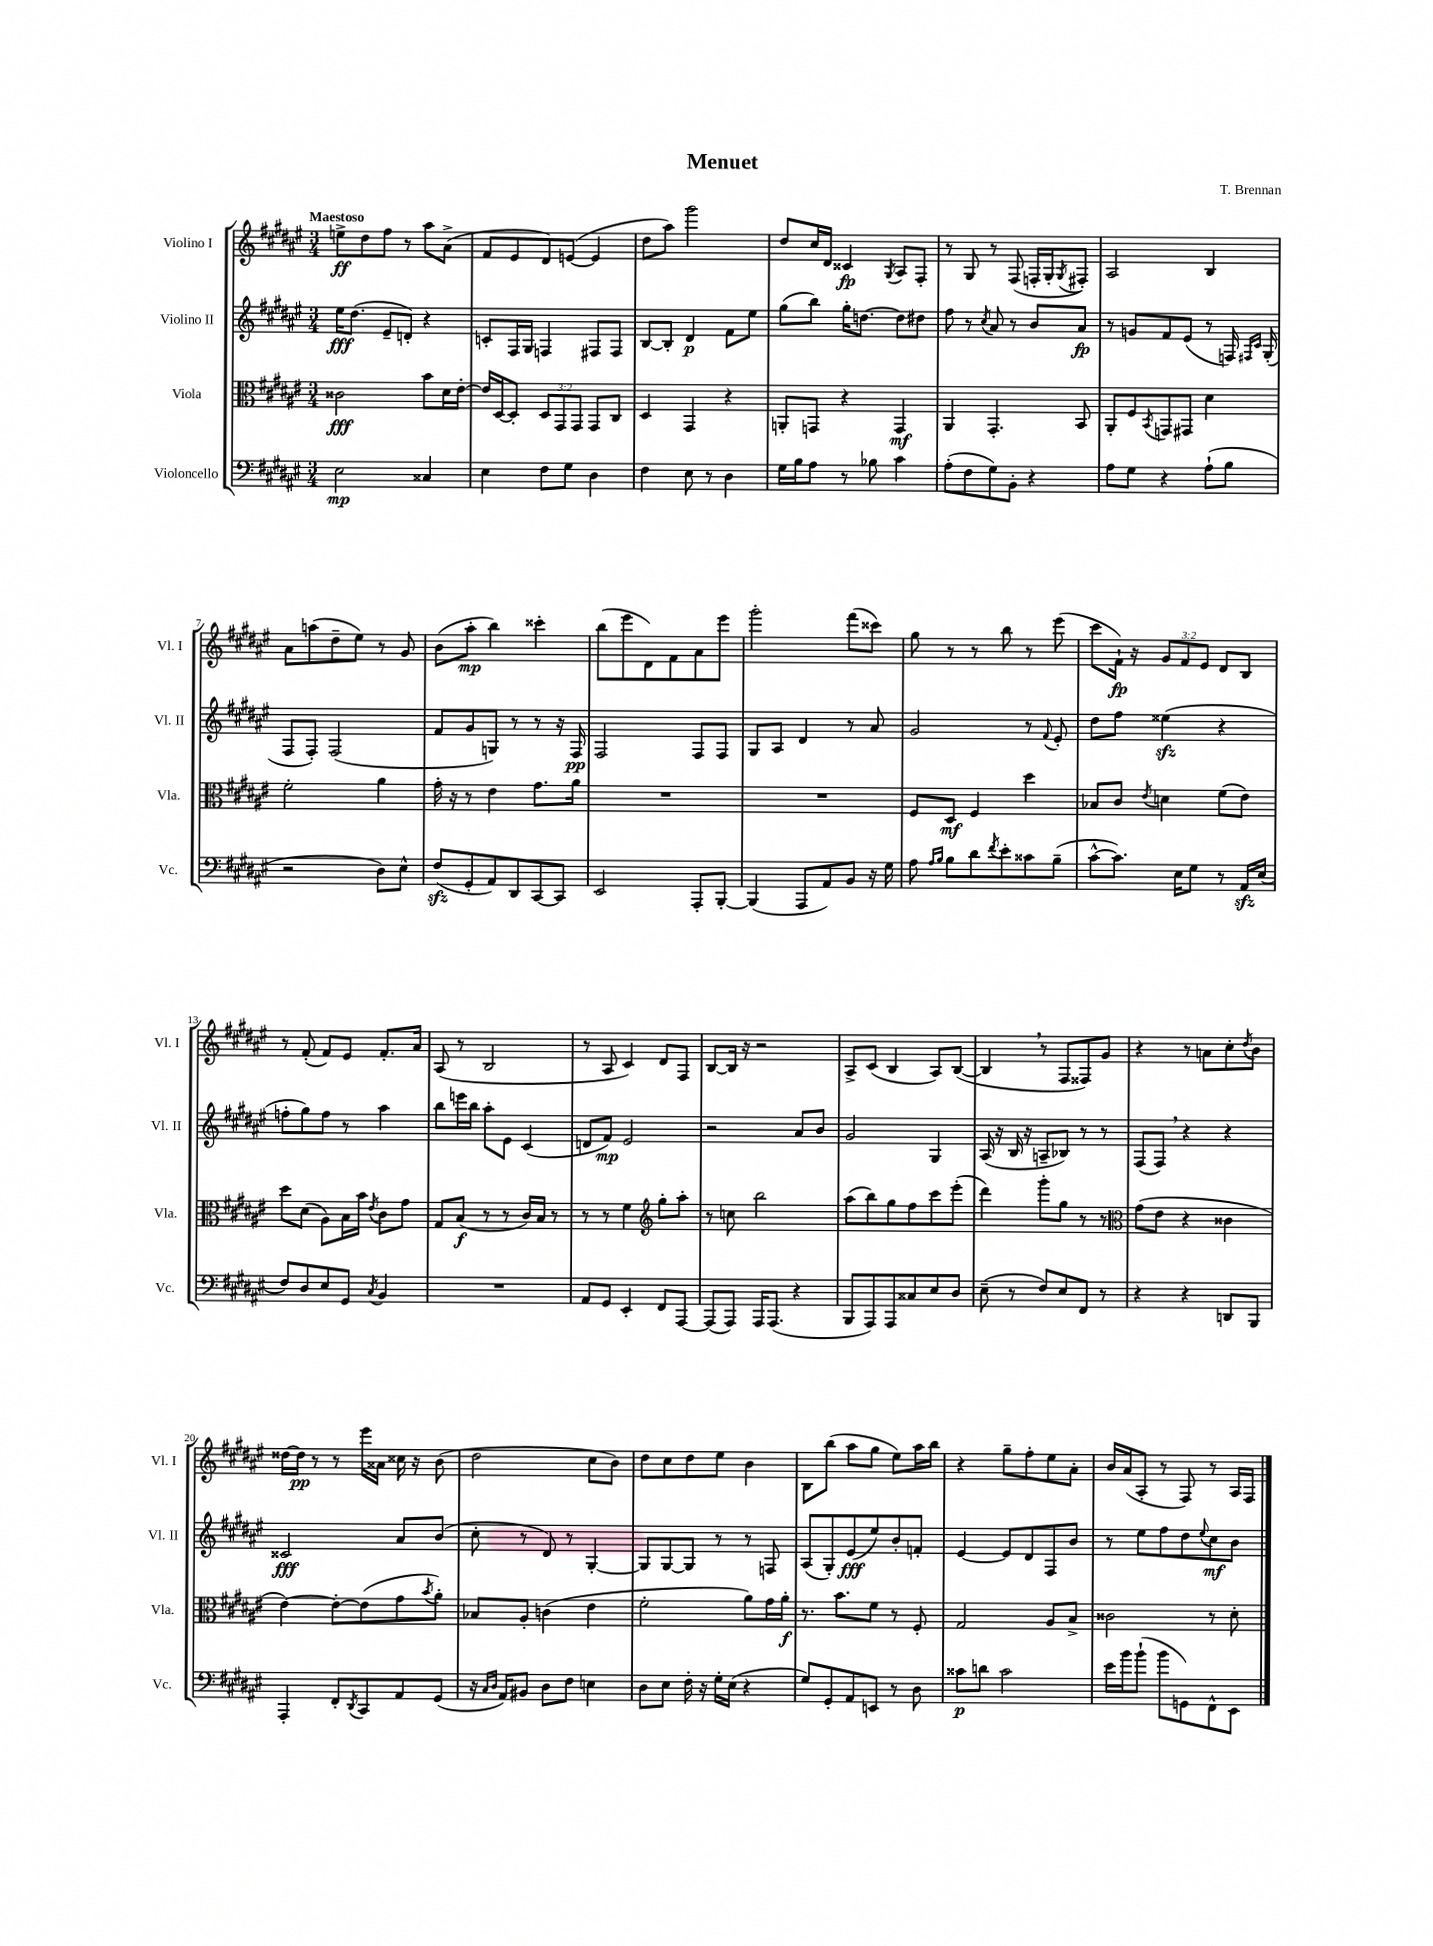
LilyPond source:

\header { title = "Menuet" composer = "T. Brennan" }
<<
\new StaffGroup <<
\new Staff = "s0" \with { instrumentName = "Violino I" shortInstrumentName = "Vl. I" } {
    \clef treble \key fis \major \numericTimeSignature \time 3/4 \override Staff.TupletNumber.text = #tuplet-number::calc-fraction-text \tempo "Maestoso"
    e''8->\ff dis''8 fis''8 r8 ais''8 ais'8->( |
    fis'8 eis'8 dis'8) e'8~( e'4 |
    dis''8 ais''8) gis'''2 |
    dis''8 cis''16 dis'16 cisis'4\fp \acciaccatura { gis8 } ais8 fis8-. |
    r8 gis8 r8 fis8( f16-. gis16-. \acciaccatura { gis8 } fis8-.) |
    ais2 b4 |
    ais'8 a''8( dis''8-- eis''8) r8 gis'8 |
    b'8( ais''8-.\mp b''4) cisis'''4-. |
    b''8( eis'''8 dis'8) fis'8 ais'8 eis'''8 |
    gis'''2-. fis'''8( cisis'''8) |
    gis''8 r8 r8 b''8 r8 eis'''8( |
    cis'''8 fis'16-!\fp) r16 \tuplet 3/2 { gis'8 fis'8 eis'8 } dis'8 b8 |
    r8 fis'8-.( fis'8) eis'8 fis'8.-. ais'16 |
    ais8( r8 b2 |
    r8 ais8 cis'4) dis'8 fis8 |
    b8~ b16 r16 r2 |
    ais8-> cis'8( b4 ais8) b8~( |
    b4 \breathe r8 fis8 fisis8) gis'8 |
    r4 r8 a'8 cis''8-. \acciaccatura { dis''8 } b'8 |
    disis''16~ disis''16\pp r8 r8 eis'''16 aisis'16 cisis''16 r16 b'8( |
    dis''2 cis''8 b'8) |
    dis''8 cis''8 dis''8 eis''8 b'4 |
    b8 b''8( ais''8 gis''8 eis''8) ais''16 b''16 |
    r4 gis''8-- fis''8-. eis''8 ais'8-. |
    b'16 ais'16( ais8-. r8 fis8) r8 ais16 fis16 \bar "|." |
}
\new Staff = "s1" \with { instrumentName = "Violino II" shortInstrumentName = "Vl. II" } {
    \clef treble \key fis \major \numericTimeSignature \time 3/4
    eis''16\fff dis''8.( eis'8-- d'8-.) r4 |
    c'8-. fis16 gis16 f4 fis8 fis8 |
    b8~ b8-. dis'4\p fis'8 eis''8 |
    gis''8( b''8) gis''16-. d''8.~ d''8 dis''8 |
    fis''8 r8 \acciaccatura { cis''8 } ais'8 r8 b'8 ais'8\fp |
    r8 g'8 fis'8 eis'8( r8 f16) \grace { fis16 cis'16 } gis16-.( |
    fis8 fis8-.) fis2( |
    fis'8 gis'8 g8) r8 r8 r16 fis16\pp |
    fis2 fis8 fis8 |
    gis8 ais8 dis'4 r8 ais'8 |
    gis'2 r8 \appoggiatura { fis'8 } eis'8-. |
    dis''8 fis''8 eisis''4\sfz( r4 |
    f''8-. gis''8) f''8 r8 ais''4 |
    b''8 e'''16 b''16 ais''8-. eis'8 cis'4( |
    d'8 fis'8\mp) eis'2 |
    r2 ais'8 b'8 |
    gis'2 gis4 |
    ais16( r16 b16 r16 a8-- bes8) r8 r8 |
    fis8( fis8) \breathe r4 r4 |
    cisis'2\fff ais'8 b'8( |
    cis''8-. r8 dis'8) r8 gis4~-. |
    gis8 gis8~ gis8 r8 r8 f8 |
    ais8( gis8-.) eis'8\fff( eis''8) b'8-. f'8-. |
    eis'4~ eis'8 dis'8 fis8 b'8 |
    r8 eis''8 fis''8 dis''8 \appoggiatura { eis''8 } cis''8\mf b'8 \bar "|." |
}
\new Staff = "s2" \with { instrumentName = "Viola" shortInstrumentName = "Vla." } {
    \clef alto \key fis \major \numericTimeSignature \time 3/4 \override Staff.TupletNumber.text = #tuplet-number::calc-fraction-text
    cisis'2\fff b'8 dis'16 eis'16~-. |
    eis'16 dis16~ dis8-. \tuplet 3/2 { dis8 gis,8 gis,8 } gis,8 cis8 |
    dis4 gis,4 r4 |
    a,8-. g,8 r4 g,4\mf |
    ais,4 gis,4.-. b,8 |
    ais,8-. fis8 \acciaccatura { b,8 } g,8 gis,8 dis'4 |
    fis'2-. ais'4 |
    gis'16-. r16 r8 eis'4 gis'8. ais'16 |
    R2. |
    R2. |
    fis8 dis8\mf fis4 dis''4 |
    bes8 cis'8 \acciaccatura { eis'8 } d'4 fis'8( eis'8) |
    dis''8 dis'8( ais8) b16 b'16 \acciaccatura { eis'8 } cis'8 gis'8 |
    gis8 b8\f( r8 r8 cis'16) b16 r8 |
    r8 r8 fis'4 \clef treble gis''8-. ais''8-. |
    r8 c''8 b''2 |
    ais''8( b''8) gis''8 fis''8 cis'''8 eis'''8-.( |
    dis'''4) gis'''8-. gis''8 r8 r8 |
    \clef alto gis'8( eis'8 r4 cisis'4 |
    eis'4~) eis'8~-. eis'8( gis'8 \acciaccatura { b'8 } ais'8-.) |
    bes8 ais8-. c'4( eis'4 |
    fis'2-. ais'8) gis'16 ais'16-.\f |
    r8. b'8. fis'8 r8 fis8-. |
    gis2 ais8 b8-> |
    cisis'2 r8 dis'8-. \bar "|." |
}
\new Staff = "s3" \with { instrumentName = "Violoncello" shortInstrumentName = "Vc." } {
    \clef bass \key fis \major \numericTimeSignature \time 3/4
    eis2\mp cisis4 |
    eis4 fis8 gis8 dis4 |
    fis4 eis8 r8 dis4 |
    gis16 b16 ais8 r8 bes8 cis'4 |
    ais8-.( fis8 gis8) b,8-. r4 |
    ais8 gis8 r4 ais8-!( b8 |
    r2 dis8) eis8-^ |
    fis8\sfz( gis,8-. ais,8) dis,8 cis,8~ cis,8 |
    eis,2 ais,,8-. b,,8~-. |
    b,,4( ais,,8 ais,8) b,8 r16 gis16 |
    ais8 \grace { ais16 b16 } b8 dis'8 \acciaccatura { fis'8 } eis'8-. cisis'8 b8--( |
    cis'8~-^ cis'8.) eis16 gis8 r8 ais,16\sfz eis16( |
    fis8) dis8 eis8 gis,8 \acciaccatura { cis8 } b,4 |
    R2. |
    ais,8 gis,8 eis,4-. fis,8 ais,,8~ |
    ais,,8( ais,,8) ais,,16 ais,,8.( r4 |
    b,,8 ais,,8) ais,,8 cisis8 eis8 dis8 |
    eis8--( r8 fis8) eis8 fis,8 r8 |
    r4 r4 d,8 b,,8 |
    ais,,4-. fis,8-. \acciaccatura { dis,8 } cis,8 ais,8 gis,8( |
    r16 \grace { cis16 dis16 } ais,16) bis,8 dis8 fis8 e4 |
    dis8 eis8 fis16-. r16 gis16-. eis16( r4 |
    gis8) gis,8-. ais,8 e,8 r8 dis8 |
    cisis'8\p d'8 cisis'2 |
    eis'16 b'16 b'8-!( b'8 g,8) fis,8-^ eis,8 \bar "|." |
}
>>
>>
